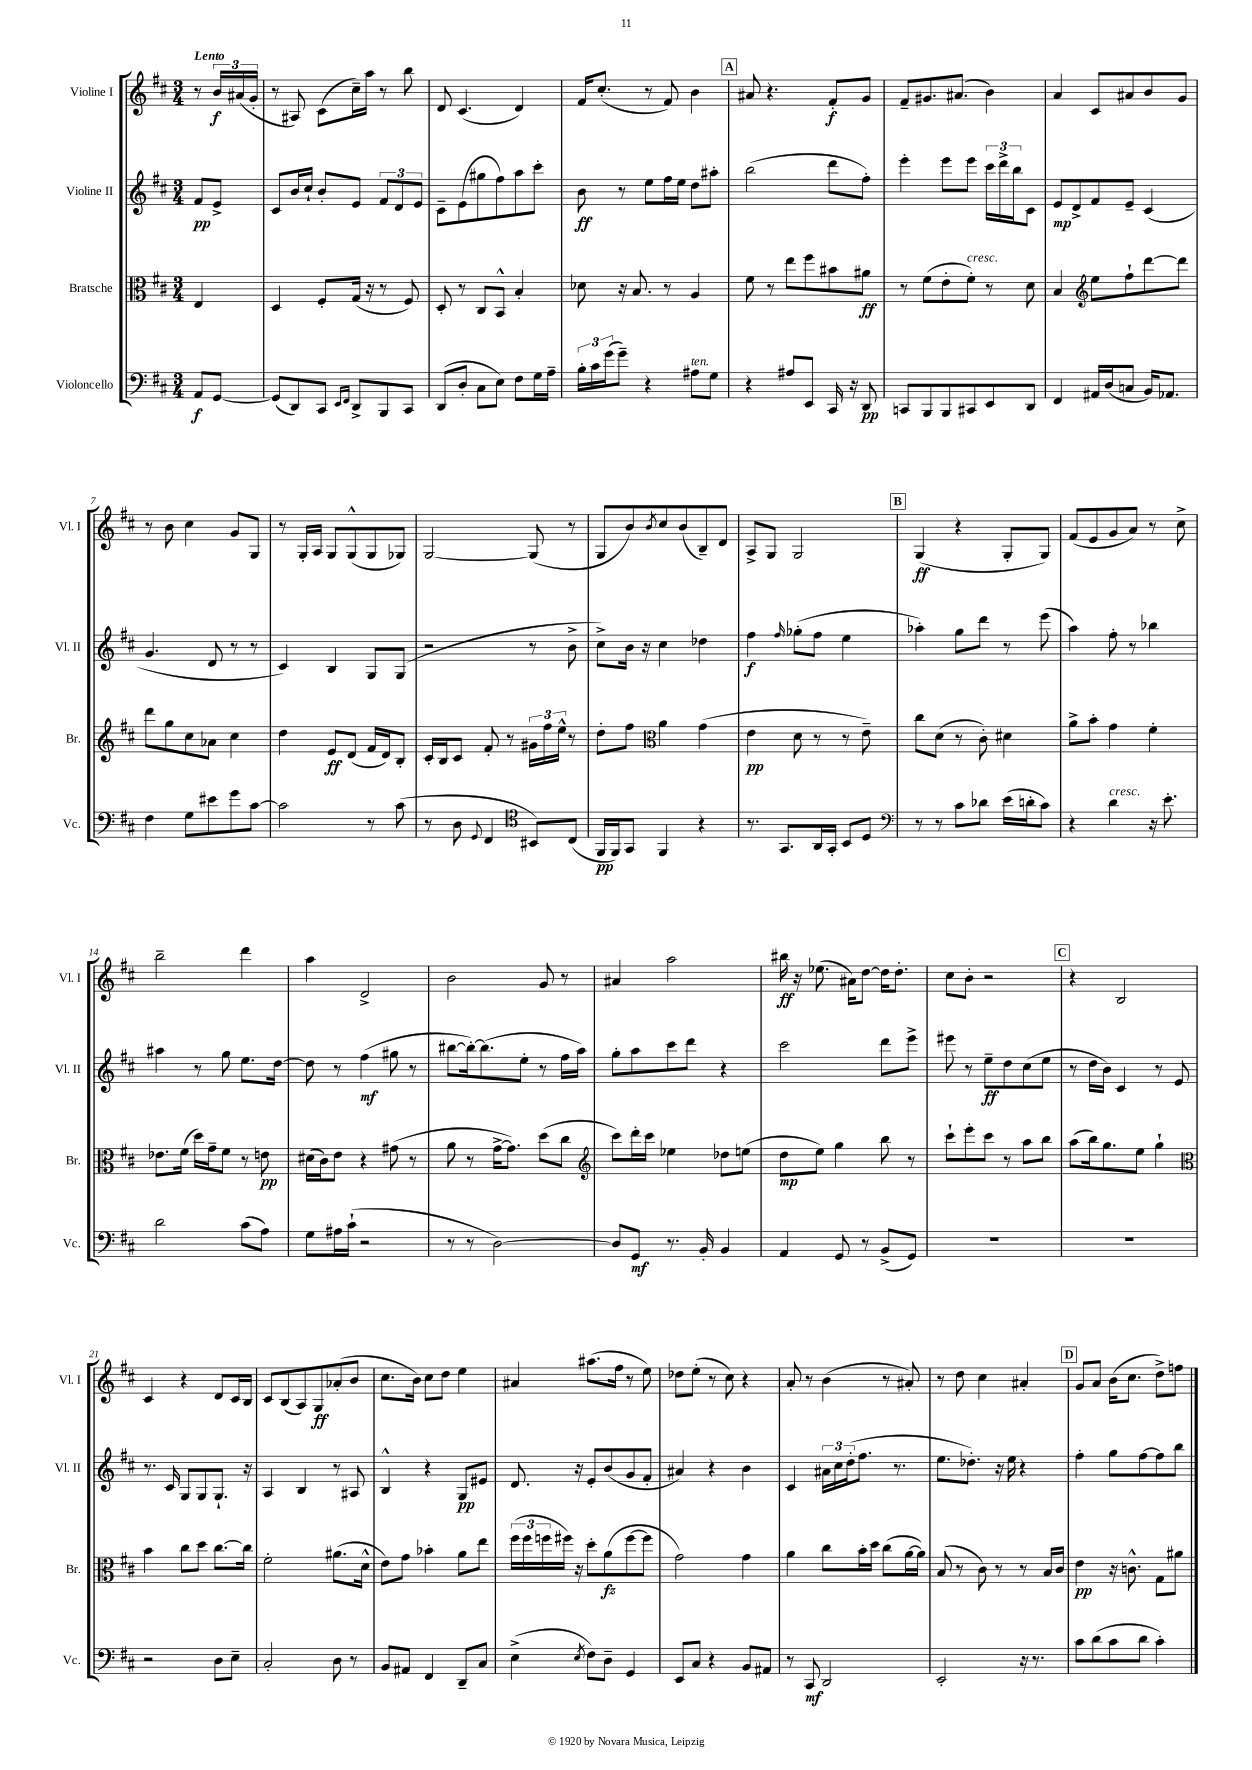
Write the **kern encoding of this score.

**kern	**dynam	**kern	**dynam	**kern	**dynam	**kern	**dynam
*part4	*part4	*part3	*part3	*part2	*part2	*part1	*part1
*staff4	*staff4	*staff3	*staff3	*staff2	*staff2	*staff1	*staff1
*I"Violoncello	*	*I"Bratsche	*	*I"Violine II	*	*I"Violine I	*
*I'Vc.	*	*I'Br.	*	*I'Vl. II	*	*I'Vl. I	*
*clefF4	*	*clefC3	*	*clefG2	*	*clefG2	*
*k[f#c#]	*	*k[f#c#]	*	*k[f#c#]	*	*k[f#c#]	*
*M3/4	*	*M3/4	*	*M3/4	*	*M3/4	*
=	=	=	=	=	=	=	=
!	!	!	!	!	!	!LO:TX:a:B:t=Lento	!
8AA/L	f	4E/	.	8f#/L	pp	8r	.
[8GG/J	.	.	.	8e^/J	.	24b/LL	f
.	.	.	.	.	.	(24a#X/	.
.	.	.	.	.	.	24g'/JJ	.
=1	=1	=1	=1	=1	=1	=1	=1
(8GG/L]	.	4D/	.	8c#/L	.	8r	.
8DD/)	.	.	.	16b/L	.	8A#X/)	.
.	.	.	.	16cc#`/JJ	.	.	.
8CC#/J	.	8F#'/L	.	8b'/L	.	(8c#\L	.
16qqEE/LL	.	.	.	.	.	.	.
16qqFF#/JJ	.	.	.	.	.	.	.
8DD^/L	.	(16G/Jk	.	8e/J	.	16cc#~\L)	.
.	.	16r	.	.	.	16aa\JJ	.
8BBB/	.	8r	.	12f#/L	.	8r	.
.	.	.	.	12d/	.	.	.
8CC#/J	.	8F#/)	.	.	.	8bb\	.
.	.	.	.	12e/J	.	.	.
=2	=2	=2	=2	=2	=2	=2	=2
(8DD/L	.	8D'/	.	8c#~\L	.	8d/	.
8D'/J	.	8r	.	(8e\	.	(4.c#/	.
8C#\L	.	8C#/L	.	8gg#X\	.	.	.
8E\J)	.	8BB^^/J	.	8ff#\)	.	.	.
8F#\L	.	4B'/	.	8aa\	.	4d/)	.
16G\L	.	.	.	8ccc#'\J	.	.	.
16A~\JJ	.	.	.	.	.	.	.
=3	=3	=3	=3	=3	=3	=3	=3
24B'\LL	.	8d-X\	.	8b\	ff	16f#/KL	.
24c#\	.	.	.	.	.	.	.
.	.	.	.	.	.	(8.cc#'/J	.
(24g\J	.	.	.	.	.	.	.
8g~\J)	.	16r	.	8r	.	.	.
.	.	8.B/	.	.	.	.	.
4r	.	.	.	8ee\L	.	8r	.
.	.	8r	.	16ff#\L	.	8f#/)	.
.	.	.	.	16ee\JJ	.	.	.
!LO:TX:a:i:t=ten.	!	!	!	!	!	!	!
8A#X\L	.	4A/	.	8dd\L	.	4b\	.
8G\J	.	.	.	8aa#X'\J	.	.	.
!!LO:REH:place=s1:t=A
=4	=4	=4	=4	=4	=4	=4	=4
4r	.	8f#\	.	(2bb\	.	8a#X/	.
.	.	8r	.	.	.	4.r	.
8A#X/L	.	8ee\L	.	.	.	.	.
8EE/J	.	8ff#\	.	.	.	.	.
16CC#/	.	8b#X\	.	8ddd\L	.	8f#'/L	f
16r	.	.	.	.	.	.	.
8DD/	pp	8a#X\J	ff	8ff#'\J)	.	8g/J	.
=5	=5	=5	=5	=5	=5	=5	=5
8CCn/L	.	8r	.	4eee'\	.	8f#~/L	.
8BBB/	.	(8f#\L	.	.	.	8.g#X/	.
8BBB/	.	8e'\	.	8eee\L	.	.	.
.	.	.	.	.	.	(8.a#X/J	.
!	!	!LO:TX:a:i:t=cresc.	!	!	!	!	!
8CC#X/	.	8f#'\J)	.	8eee\J	.	.	.
8EE/	.	8r	.	24ccc#\LL	.	4b\)	.
.	.	.	.	24ddd^\	.	.	.
.	.	.	.	24bb\J	.	.	.
8DD/J	.	8d\	.	8c#\J	.	.	.
=6	=6	=6	=6	=6	=6	=6	=6
4FF#/	.	4B/	.	8e/L	mp	4a/	.
.	.	.	.	8d^/	.	.	.
*	*	*clefG2	*	*	*	*	*
16AA#X/LL	.	8ee\L	.	8f#/	.	8c#/L	.
(16D/J	.	.	.	.	.	.	.
8Cn/J	.	8ff#`\	.	8e~/J	.	8a#X/	.
16BB/KL)	.	[8ddd\	.	(4c#/	.	8b/	.
8.AA-X/J	.	.	.	.	.	.	.
.	.	8ddd\J]	.	.	.	8g/J	.
!!LO:LB:g=z
=7	=7	=7	=7	=7	=7	=7	=7
4F#\	.	8ddd\L	.	4.g/	.	8r	.
.	.	8gg\	.	.	.	8b\	.
8G\L	.	8cc#\	.	.	.	4cc#\	.
8e#X\	.	8a-X\J	.	8d/	.	.	.
8g\	.	4cc#\	.	8r	.	8g/L	.
[8c#\J	.	.	.	8r	.	8G/J	.
=8	=8	=8	=8	=8	=8	=8	=8
2c#\]	.	4dd\	.	4c#/)	.	8r	.
.	.	.	.	.	.	16G'/LL	.
.	.	.	.	.	.	16A/JJ	.
.	.	8e/L	ff	4B/	.	8G/L	.
.	.	(8d/J	.	.	.	(8G^^/	.
8r	.	16f#/LL	.	8G/L	.	8G/	.
.	.	16d/J)	.	.	.	.	.
(8c#\	.	8B'/J	.	(8G/J	.	8G-X/J)	.
=9	=9	=9	=9	=9	=9	=9	=9
8r	.	16c#'/LL	.	2r	.	[2G/	.
.	.	16B/J	.	.	.	.	.
8D\	.	8c#/J	.	.	.	.	.
8qqGG/	.	.	.	.	.	.	.
4FF#/	.	8f#'/	.	.	.	.	.
.	.	8r	.	.	.	.	.
*clefC4	*	*	*	*	*	*	*
8BB#X/L)	.	24g#X\LL	.	8r	.	(8G/]	.
.	.	24ff#\	.	.	.	.	.
.	.	24ee^^\JJ	.	.	.	.	.
(8C#/J	.	8r	.	8b^\	.	8r	.
=10	=10	=10	=10	=10	=10	=10	=10
16FF#/LL	pp	8dd'\L	.	8cc#^\L)	.	8G/L	.
16FF#/J)	.	.	.	.	.	.	.
8GG/J	.	8ff#\J	.	16b\Jk	.	8b/)	.
.	.	.	.	16r	.	.	.
*	*	*clefC3	*	*	*	*	*
.	.	.	.	.	.	8qb/	.
4FF#/	.	4a\	.	4cc#\	.	8cc#/	.
.	.	.	.	.	.	(8b/	.
4r	.	(4g\	.	4dd-X\	.	8B~/)	.
.	.	.	.	.	.	8d/J	.
=11	=11	=11	=11	=11	=11	=11	=11
8.r	.	4e\	pp	4ff#\	f	8A^/L	.
.	.	.	.	.	.	8G/J	.
8.GG/L	.	.	.	.	.	.	.
.	.	.	.	16qqff#/	.	.	.
.	.	8d\	.	(8gg-X'\L	.	2G/	.
16AA/L	.	8r	.	8ff#\J	.	.	.
16GG'/JJ	.	.	.	.	.	.	.
8BB/L	.	8r	.	4ee\	.	.	.
8D/J	.	8e~\)	.	.	.	.	.
!!LO:REH:place=s1:t=B
=12	=12	=12	=12	=12	=12	=12	=12
*clefF4	*	*	*	*	*	*	*
8r	.	8cc#\L	.	4aa-X'\)	.	(4G/	ff
8r	.	(8d\J	.	.	.	.	.
8c#\L	.	8r	.	8gg\L	.	4r	.
8d-X\J	.	8c#'\)	.	8ddd\J	.	.	.
(16e\LL	.	4d#X\	.	8r	.	8G'/L	.
16dn'\J	.	.	.	.	.	.	.
8c#\J)	.	.	.	(8eee\	.	8G/J)	.
=13	=13	=13	=13	=13	=13	=13	=13
4r	.	8a^\L	.	4aa\)	.	(8f#/L	.
.	.	8b'\J	.	.	.	8e/	.
!LO:TX:a:i:t=cresc.	!	!	!	!	!	!	!
4d\	.	4g\	.	8ff#'\	.	8g/	.
.	.	.	.	8r	.	8a/J)	.
16r	.	4f#'\	.	4bb-X\	.	8r	.
8.e'\	.	.	.	.	.	.	.
.	.	.	.	.	.	8cc#^\	.
!!LO:LB:g=z
=14	=14	=14	=14	=14	=14	=14	=14
2d\	.	8.e-X\L	.	4aa#X\	.	2bb~\	.
.	.	(16f#\Jk	.	.	.	.	.
.	.	16dd\LL)	.	8r	.	.	.
.	.	16g~\J	.	.	.	.	.
.	.	8f#\J	.	8gg\	.	.	.
(8c#\L	.	8r	.	8.ee\L	.	4ddd\	.
8A\J)	.	8en\	pp	.	.	.	.
.	.	.	.	[16dd\Jk	.	.	.
=15	=15	=15	=15	=15	=15	=15	=15
8G\L	.	(16d#X\LL	.	8dd\]	.	4aa\	.
.	.	16c#\J)	.	.	.	.	.
16A#X\L	.	8e\J	.	8r	.	.	.
(16c#`\JJ	.	.	.	.	.	.	.
2r	.	4r	.	(4ff#\	mf	2d^/	.
.	.	(8g#X\	.	8gg#X\	.	.	.
.	.	8r	.	8r	.	.	.
=16	=16	=16	=16	=16	=16	=16	=16
8r	.	8a\	.	[8bb#X\L	.	2b\	.
8r	.	8r	.	16bb#'\k_)	.	.	.
.	.	.	.	(8.bb#\]	.	.	.
[2D\)	.	[16g^\KL	.	.	.	.	.
.	.	8.g\J])	.	.	.	.	.
.	.	.	.	8ee'\J	.	.	.
.	.	(8dd\L	.	8r	.	8g/	.
.	.	8cc#\J	.	16ff#\LL	.	8r	.
.	.	.	.	16aa\JJ)	.	.	.
=17	=17	=17	=17	=17	=17	=17	=17
*	*	*clefG2	*	*	*	*	*
8D/L]	.	8ccc#\L)	.	8gg'\L	.	4a#X/	.
8GG/J	mf	16ddd'\L	.	8aa\	.	.	.
.	.	16ccc#\JJ	.	.	.	.	.
8.r	.	4ee-X\	.	8ccc#\	.	2aa\	.
.	.	.	.	8ddd\J	.	.	.
16BB'/	.	.	.	.	.	.	.
4BB/	.	8dd-X\L	.	4r	.	.	.
.	.	(8een\J	.	.	.	.	.
=18	=18	=18	=18	=18	=18	=18	=18
4AA/	.	8dd\L	mp	2ccc#\	.	16bb#X\	ff
.	.	.	.	.	.	16r	.
.	.	8ee\J)	.	.	.	(8.ee-X\	.
8GG/	.	4gg\	.	.	.	.	.
.	.	.	.	.	.	16a#X\KL)	.
8r	.	.	.	.	.	[8dd\J	.
(8BB^/L	.	8bb\	.	8ddd\L	.	16dd\KL]	.
.	.	.	.	.	.	8.dd'\J	.
8GG/J)	.	8r	.	8eee^\J	.	.	.
=19	=19	=19	=19	=19	=19	=19	=19
2.r	.	8ccc#`\L	.	8eee#X\	.	8cc#\L	.
.	.	8eee'\	.	8r	.	8b'\J	.
.	.	8ccc#\J	.	8ee~\L	ff	2r	.
.	.	8r	.	8dd\	.	.	.
.	.	8aa\L	.	(8cc#\	.	.	.
.	.	8bb\J	.	8ee\J	.	.	.
!!LO:REH:place=s1:t=C
=20	=20	=20	=20	=20	=20	=20	=20
2.r	.	(8aa\L	.	8r	.	4r	.
.	.	16bb\k)	.	16dd\LL	.	.	.
.	.	8.gg\	.	16b\JJ)	.	.	.
.	.	.	.	4c#/	.	2B/	.
.	.	8ee\J	.	.	.	.	.
.	.	4gg`\	.	8r	.	.	.
.	.	.	.	8e/	.	.	.
!!LO:LB:g=z
=21	=21	=21	=21	=21	=21	=21	=21
*	*	*clefC3	*	*	*	*	*
2r	.	4b\	.	8.r	.	4c#/	.
.	.	.	.	16c#/	.	.	.
.	.	8cc#\L	.	8G/L	.	4r	.
.	.	8dd\J	.	8G/	.	.	.
8D\L	.	[8.cc#\L	.	8.G`/J	.	8d/L	.
8E~\J	.	.	.	.	.	16c#/L	.
.	.	16cc#\Jk]	.	16r	.	16B/JJ	.
=22	=22	=22	=22	=22	=22	=22	=22
2C#'/	.	2f#'\	.	4A/	.	8c#/L	.
.	.	.	.	.	.	(8B/	.
.	.	.	.	4B/	.	8A/)	.
.	.	.	.	.	.	8G/	ff
8D\	.	(8.a#X\L	.	8r	.	(8a-X'/	.
8r	.	.	.	8A#X/	.	8b/J	.
.	.	16d^^\Jk	.	.	.	.	.
=23	=23	=23	=23	=23	=23	=23	=23
8BB/L	.	8e\L)	.	4B^^/	.	8.cc#\L	.
8AA#X/J	.	8g\J	.	.	.	.	.
.	.	.	.	.	.	16b\Jk)	.
4FF#/	.	4b-X'\	.	4r	.	8cc#\L	.
.	.	.	.	.	.	8dd\J	.
8DD~/L	.	8a\L	.	8G/L	pp	4ee\	.
8C#/J	.	8ee\J	.	8e#X/J	.	.	.
=24	=24	=24	=24	=24	=24	=24	=24
(4E^\	.	(24ff#\LL	.	8.d/	.	4a#X/	.
.	.	24ff#\	.	.	.	.	.
.	.	24ffn\	.	.	.	.	.
.	.	16ff#X\JJ)	.	.	.	.	.
.	.	16r	.	16r	.	.	.
8qE/	.	.	.	.	.	.	.
8F#\L)	.	8dd'\L	.	8e'/L	.	(8.aa#X\L	.
8D~\J	.	(8a\	fz	(8b/	.	.	.
.	.	.	.	.	.	16ff#\Jk	.
4GG/	.	[8ff#\	.	8g/	.	8r	.
.	.	8ff#\J]	.	8f#'/J	.	8ee\)	.
=25	=25	=25	=25	=25	=25	=25	=25
8EE/L	.	2g\)	.	4a#X/)	.	8dd-X\L	.
8C#/J	.	.	.	.	.	(8ee'\J	.
4r	.	.	.	4r	.	8r	.
.	.	.	.	.	.	8cc#\)	.
8BB/L	.	4g\	.	4b\	.	4r	.
8AA#X/J	.	.	.	.	.	.	.
=26	=26	=26	=26	=26	=26	=26	=26
8r	.	4a\	.	4c#/	.	8a'/	.
8CC#/	mf	.	.	.	.	8r	.
2DD/	.	8cc#\L	.	24a#X\LL	.	(4b\	.
.	.	.	.	24cc#\	.	.	.
.	.	.	.	(24dd'\J	.	.	.
.	.	16b'\L	.	8.ff#\J	.	.	.
.	.	16dd\JJ	.	.	.	.	.
.	.	(8cc#\L	.	.	.	8r	.
.	.	.	.	8.r	.	.	.
.	.	[16a\L	.	.	.	8a#X'/)	.
.	.	16a\JJ])	.	.	.	.	.
=27	=27	=27	=27	=27	=27	=27	=27
2EE'/	.	(8B/	.	8.ee\L	.	8r	.
.	.	8r	.	.	.	8dd\	.
.	.	.	.	8.dd-X'\J)	.	.	.
.	.	8c#\)	.	.	.	4cc#\	.
.	.	8r	.	16r	.	.	.
.	.	.	.	16ee\	.	.	.
16r	.	8r	.	4r	.	4a#X'/	.
8.r	.	.	.	.	.	.	.
.	.	16B/LL	.	.	.	.	.
.	.	16c#/JJ	.	.	.	.	.
!!LO:REH:place=s1:t=D
=28	=28	=28	=28	=28	=28	=28	=28
8c#\L	.	4e\	pp	4ff#'\	.	8g/L	.
(8d\	.	.	.	.	.	8a/J	.
8c#\	.	16r	.	8gg\L	.	(16b\KL	.
.	.	8.cn^^\	.	.	.	8.cc#\J	.
8d\J	.	.	.	[8ff#\	.	.	.
4c#'\)	.	8G\L	.	8ff#\]	.	8dd^\L)	.
.	.	8a#X\J	.	8bb\J	.	8ffn\J	.
==	==	==	==	==	==	==	==
*-	*-	*-	*-	*-	*-	*-	*-
